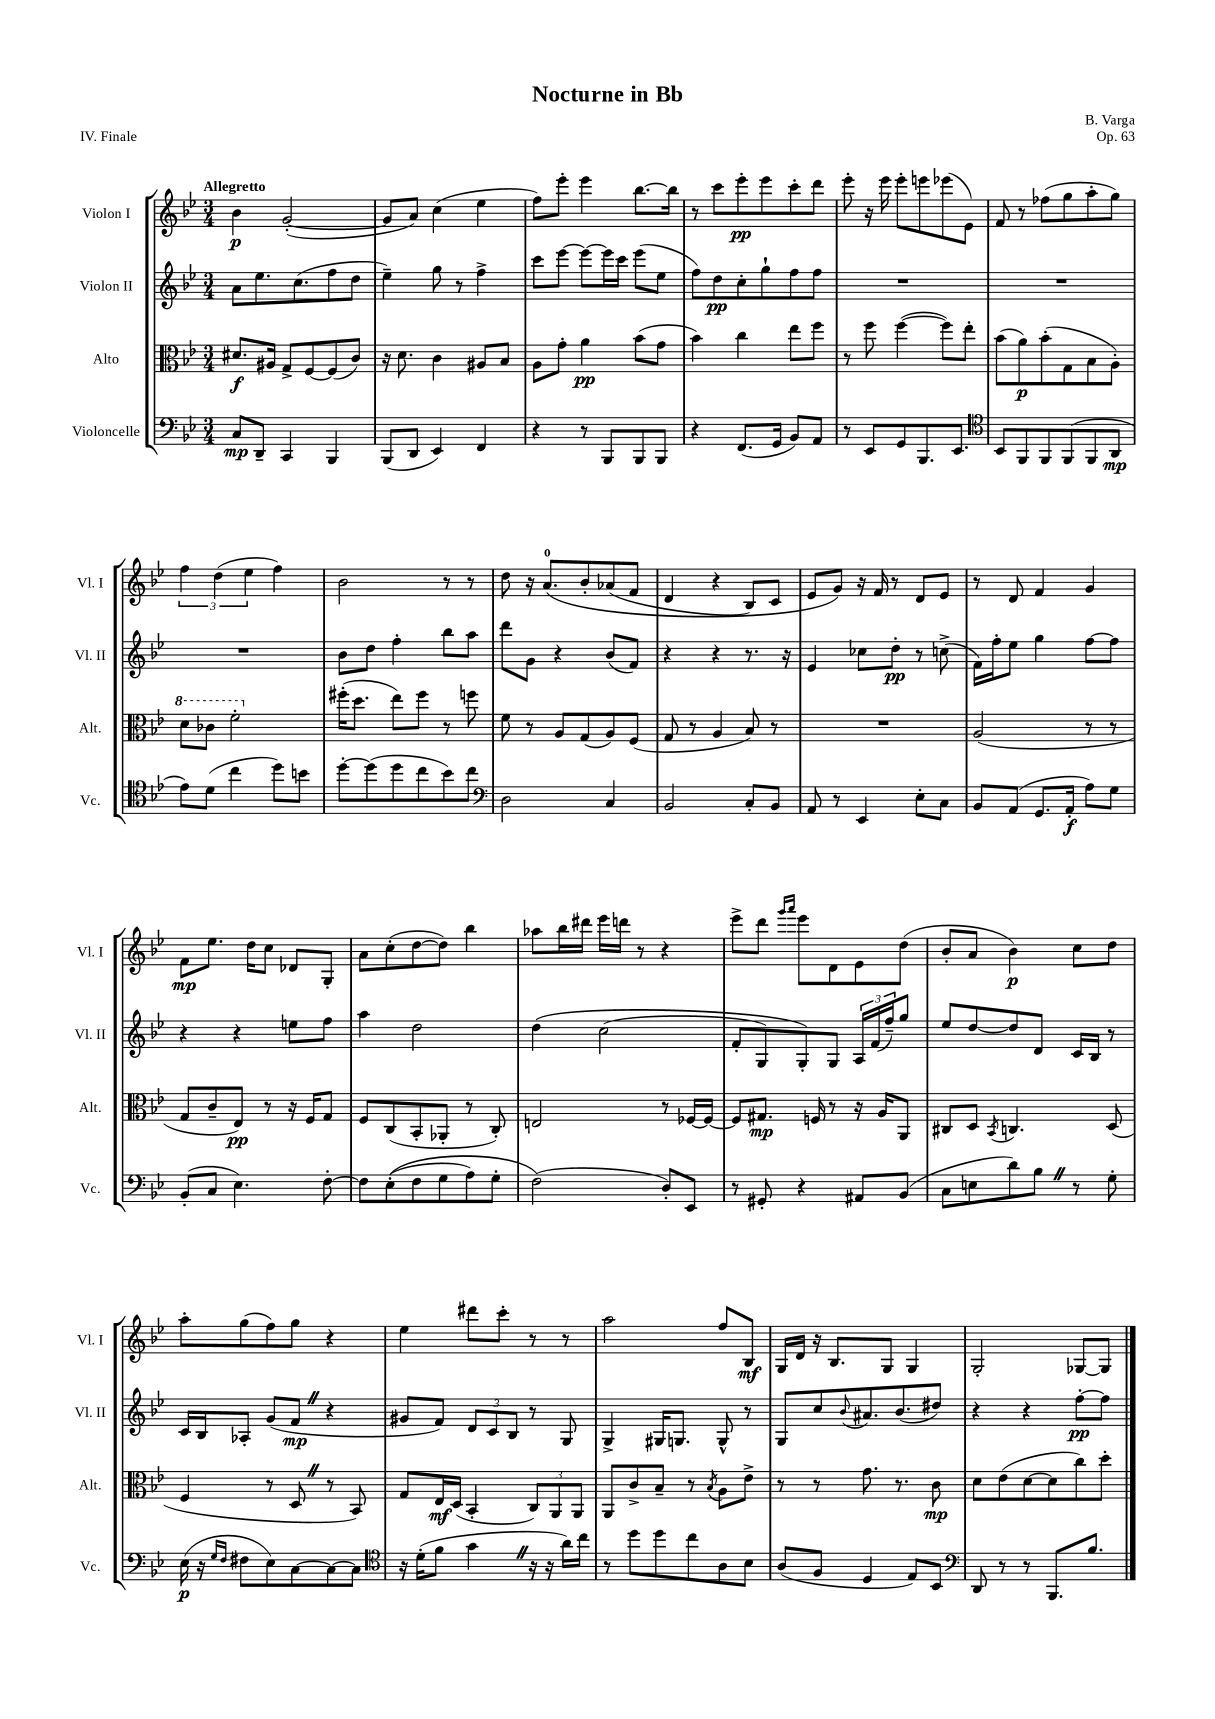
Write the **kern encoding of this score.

**kern	**kern	**kern	**kern
*staff4	*staff3	*staff2	*staff1
*clefF4	*clefC3	*clefG2	*clefG2
*k[b-e-]	*k[b-e-]	*k[b-e-]	*k[b-e-]
*M3/4	*M3/4	*M3/4	*M3/4
8C/L	8.d#/L	8a\L	4b-\
8DD~/J	.	8.ee-\	.
.	16A#/Jk	.	.
4CC/	8G^/L	.	([2g'/
.	.	(8.cc\	.
.	[8F/	.	.
4BBB-/	(8F/]	8ff\	.
.	8c/J)	8dd\J	.
=	=	=	=
(8BBB-/L	16r	4ee-~\)	8g/]L
.	8.d\	.	.
8DD/J	.	.	8a/J)
4EE-/)	4c\	8gg\	(4cc\
.	.	8r	.
4FF/	8A#/L	4ff^\	4ee-\
.	8B-/J	.	.
=	=	=	=
4r	8A\L	8ccc\L	8ff\L)
.	8g'\J	[8eee-\J	8eee-'\J
8r	4a\	8eee-\_L	4eee-\
8BBB-/L	.	16eee-\]L	.
.	.	16ccc\JJ	.
8BBB-/	(8b-\L	(8eee-\L	[8.bb-\L
8BBB-/J	8g\J	8ee-\J	.
.	.	.	16bb-\]Jk
=	=	=	=
4r	4b-\)	8ff\L)	8r
.	.	8dd\	8ccc\L
(8.FF/L	4cc\	8cc'\	8eee-'\
.	.	8gg`\	8eee-\
16GG/Jk	.	.	.
8BB-/L)	8ee-\L	8ff\	8ccc'\
8AA/J	8ff\J	8ff\J	8ddd\J
=	=	=	=
8r	8r	2.r	8eee-'\
8EE-/L	8ff\	.	16r
.	.	.	16eee-\
8GG/	([4ff\	.	8eee-'\L
8.BBB-/	.	.	8eee\
.	8ff\]L)	.	(8eee-\
8.EE-/J	.	.	.
.	8ee-'\J	.	8e-\J)
=	=	=	=
*clefC4	*	*	*
8BB-/L	(8b-\L	2.r	8f/
8FF/	8a\)	.	8r
8FF/	(8b-'\	.	(8ff-\L
(8FF/	8G\	.	8gg\
8FF/	8B-\	.	8aa'\
8AA/J	8A'\J)	.	8gg\J)
=	=	=	=
8e-\L)	8dd\L	2.r	6ff\
(8d\J	8cc-\J	.	.
.	.	.	(6dd\
4cc\	2ff'\	.	.
.	.	.	6ee-\
8dd\L)	.	.	4ff\)
8b\J	.	.	.
=	=	=	=
[8dd'\L	(16ff#'\LK	8b-\L	2b-\
.	8.dd\J	.	.
(8dd\]	.	8dd\J	.
8dd\	8ee-\L)	4ff'\	.
8cc\	8ff#\J	.	.
8b-\)	8r	8bb-\L	8r
8cc\J	8ff\	8aa\J	8r
=	=	=	=
*clefF4	*	*	*
2D\	8f\	8ddd\L	8dd\
.	8r	8g\J	16r
.	.	.	&(8.a/L
.	8A/L	4r	.
.	(8G/	.	8b-'/
4C/	8A/)	(8b-/L	(8a-/
.	(8F/J	8f/J)	8f/J
=	=	=	=
2BB-/	8G/	4r	4d/
.	8r	.	.
.	4A/	4r	4r
8C'/L	8B-/)	8.r	8B-/L)
8BB-/J	8r	.	8c/J
.	.	16r	.
=	=	=	=
8AA/	2.r	4e-/	8e-/L
8r	.	.	8g/J&)
4EE-/	.	8cc-\L	16r
.	.	.	16f/
.	.	8dd'\J	8r
8E-'\L	.	8r	8d/L
8C\J	.	(8cc^\	8e-/J
=	=	=	=
8BB-/L	(2A/	16f\LL)	8r
.	.	16ff'\J	.
(8AA/J	.	8ee-\J	8d/
8.GG/L	.	4gg\	4f/
16AA'/Jk	.	.	.
8A\L)	8r	[8ff\L	4g/
8G\J	8r	8ff\]J	.
=	=	=	=
(8BB-'/L	8G/L	4r	8f\L
8C/J	8c~/	.	8.ee-\J
4.E-\)	8E-/J)	4r	.
.	.	.	16dd\LK
.	8r	.	8cc\J
.	16r	8ee\L	8d-/L
.	16F/LK	.	.
[8F'\	8G/J	8ff\J	8G'/J
=	=	=	=
8F\]L	8F/L	4aa\	8a\L
&((8E-'\	(8C/	.	(8cc'\
8F\	8BB-'/	2dd\	[8dd\
8G\	8AA-'/J	.	8dd\]J)
8A\)	8r	.	4bb-\
8G'\J	8C'/)	.	.
=	=	=	=
(2F\&)	2E/	&(4dd\	8aa-\L
.	.	.	16bb-\L
.	.	.	16ddd#\JJ
.	.	(2cc\	16eee-\LL
.	.	.	16ddd\JJ
.	.	.	8r
8D'/L)	8r	.	4r
8EE-/J	[16F-/LL	.	.
.	16F-/_JJ	.	.
=	=	=	=
8r	8F-/]L	8f'/L	8eee-^\L
8GG#'/	8.G#/J	8G/)	8ddd\J
.	.	.	16qqggg/LL
.	.	.	16qqaaa/JJ
4r	.	8G'/&)	8eee-\L
.	16F/	.	.
.	8r	8G/J	8d\
8AA#/L	16r	24A/LL	8e-\
.	.	(24f/	.
.	16A/LK	.	.
.	.	24ff~/J)	.
(8BB-/J	8AA/J	8gg/J	(8dd\J
=	=	=	=
8C\L	8C#/L	8ee-/L	8b-'/L
8E\	8D/J	[8dd/	8a/J
.	8qBB-/	.	.
8d\)	4.C/	8dd/]	4b-\)
8B-\J	.	8d/J	.
8r	.	16c/LL	8cc\L
.	.	16B-/JJ	.
8G'\	(8D/	8r	8dd\J
=	=	=	=
(16E-\	4F/	16c/LL	8aa'\L
16r	.	16B-/J	.
16qqG/LL	.	.	.
16qqF/JJ	.	.	.
8F#\L	.	8A-'/J	(8gg\
8E-\)	8r	(8g/L	8ff\)
[8C\	8D/	8f/J	8gg\J
8C\_	8r	4r	4r
8C\]J	8BB-/)	.	.
=	=	=	=
*clefC4	*	*	*
16r	8G/L	8g#/L	4ee-\
(16d'\LK	.	.	.
8f\J	16E-/L	8f/J)	.
.	(16D/JJ	.	.
4g\	4BB-'/	12d/L	8ddd#\L
.	.	12c/	.
.	.	.	8ccc'\J
.	.	12B-/J	.
16r	12C/L)	8r	8r
16r	.	.	.
.	12AA/	.	.
16a\LL)	.	8G/	8r
.	12AA/J	.	.
16cc\JJ	.	.	.
=	=	=	=
8r	8AA/L	4G^/	2aa\
8dd\L	8c^/	.	.
8dd\	8B-~/J	16G#/LK	.
.	.	8.G/J	.
8cc\	8r	.	.
.	8qB-/	.	.
8A\	8A\L	8G^^/	8ff/L
8B-\J	8e-^\J	8r	8B-/J
=	=	=	=
(8A/L	8r	8G/L	16G/LL
.	.	.	16d/JJ
8F/J	8r	8cc/	16r
.	.	.	8.B-/L
.	.	8qqb-/	.
4D/	8.g\	8.a#/	.
.	.	.	8G/J
.	8.r	(8.b-/	.
8E-/L)	.	.	4G/
8BB-/J	8c\	8dd#/J)	.
=	=	=	=
*clefF4	*	*	*
8DD/	8d\L	4r	2G'/
8r	(8e-\	.	.
8r	[8d\	4r	.
8.BBB-/L	8d\]	.	.
.	8cc\)	[8ff'\L	[8G-/L
8.B-/J	.	.	.
.	8dd'\J	8ff\]J	8G-/]J
==	==	==	==
*-	*-	*-	*-
